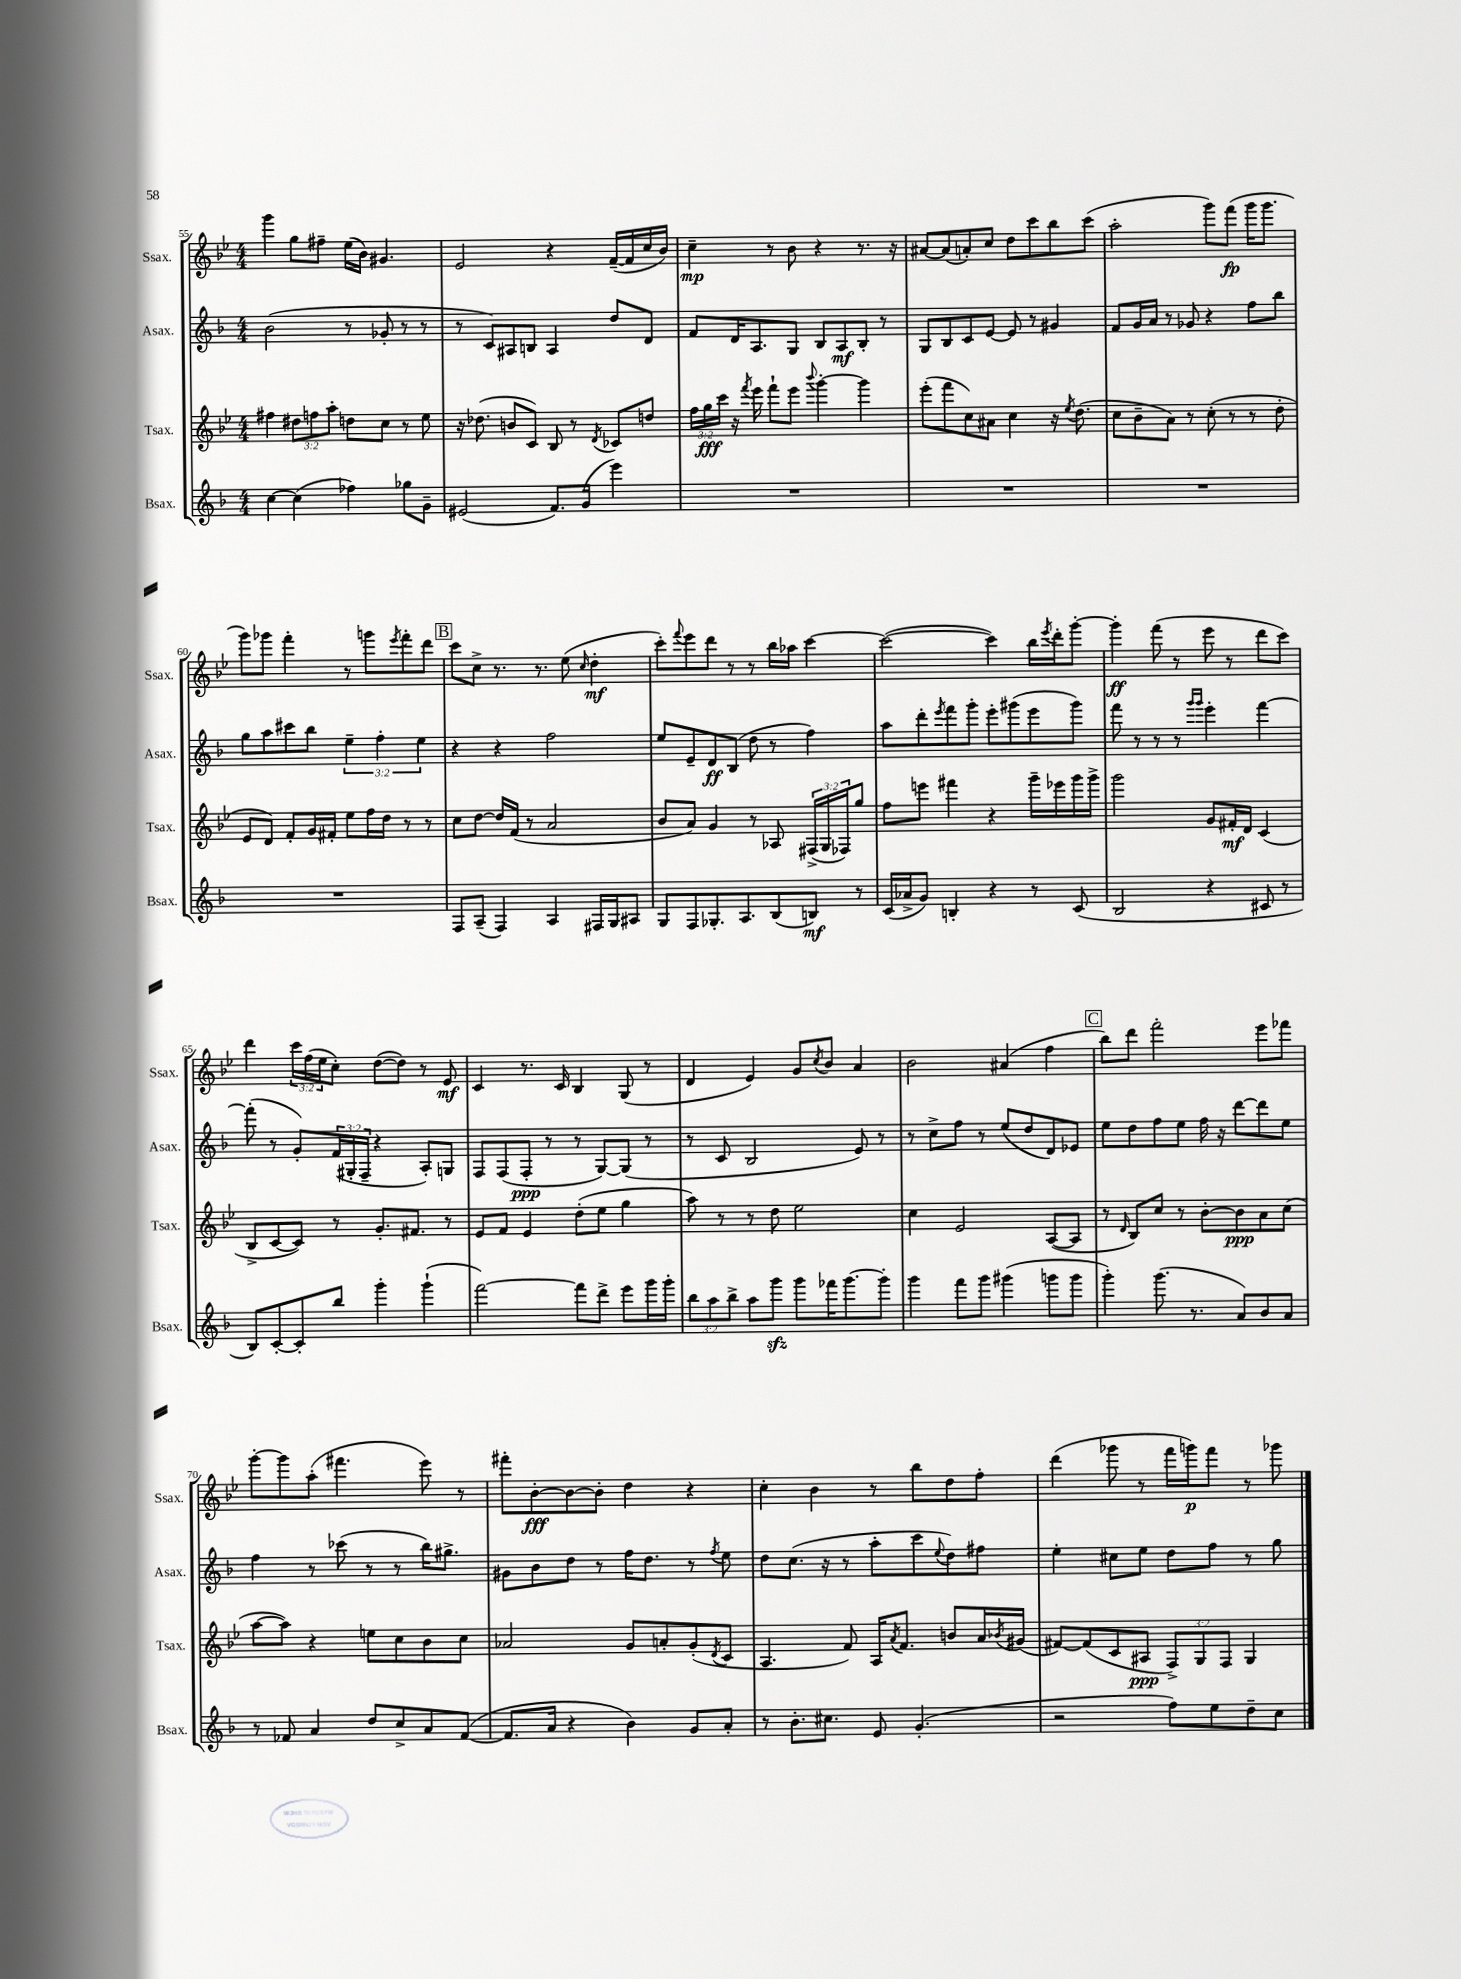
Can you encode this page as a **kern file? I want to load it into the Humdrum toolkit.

**kern	**kern	**kern	**kern
*staff4	*staff3	*staff2	*staff1
*clefG2	*clefG2	*clefG2	*clefG2
*k[b-]	*k[b-e-]	*k[b-]	*k[b-e-]
*M4/4	*M4/4	*M4/4	*M4/4
[4cc	4ff#	(2b-	4ggg
(4cc]	12dd#	.	8gg
.	12ff	.	.
.	.	.	8ff#~
.	12aa'	.	.
4ff-)	8dd	8r	(16ee-
.	.	.	16b-)
.	8cc	8g-'	4.g#
8gg-	8r	8r	.
8g~	8ee-	8r	.
=	=	=	=
(2e#	16r	8r	2e-
.	(8.dd-	.	.
.	.	8c)	.
.	8b	8A#	.
.	8c)	8B	.
8.f)	8B-	4A#	4r
.	8r	.	.
(16g	.	.	.
.	8qd	.	.
4eee)	8c-	8dd	([16f~
.	.	.	16f]
.	8dd	8d	16cc
.	.	.	16b-)
=	=	=	=
1r	24ff	8f	4cc~
.	24gg	.	.
.	24ccc	.	.
.	16r	16d	.
.	8qfff	.	.
.	16eee-	8.A	.
.	8fff`	.	8r
.	8eee-	8G	8b-
.	8qqbbb-	.	.
.	[4ggg'	8B-	4r
.	.	8A	.
.	4ggg]	8B-'	8.r
.	.	8r	.
.	.	.	16r
=	=	=	=
1r	(8eee-'	8G	[8a#
.	8fff	8B-	(8a#]
.	8cc)	8c	8a')
.	8a#	[8e	8cc
.	4cc	8e]	8dd
.	.	8r	8ccc
.	16r	4g#	8bb-
.	8qee-	.	.
.	(8.dd	.	.
.	.	.	(8ccc
=	=	=	=
1r	8cc	8f	2aa'
.	8b-~	16g	.
.	.	16a	.
.	8a)	8r	.
.	8r	8g-	.
.	(8cc'	4r	8ggg)
.	8r	.	(8fff
.	8r	8ff	16ggg
.	.	.	8.ggg
.	8dd'	8bb-	.
=	=	=	=
1r	8e-	8gg	8ggg)
.	8d)	8aa	8ggg-
.	8f'	8ccc#	4fff'
.	16g	8bb-	.
.	16f#'	.	.
.	8ee-	6ee~	8r
.	16ff	.	8ggg
.	.	6ff'	.
.	16dd	.	.
.	.	.	8qeee-
.	8r	.	8fff'
.	.	6ee	.
.	8r	.	8ddd
=	=	=	=
8F	8cc	4r	8ccc
(8A~	[8dd	.	8cc^
4F)	16dd]	4r	8.r
.	(16f	.	.
.	8r	.	.
.	.	.	8.r
4A	2a	2ff	.
.	.	.	(8ee-
.	.	.	16qqcc
16F#	.	.	4dd'
16G	.	.	.
8A#	.	.	.
=	=	=	=
8G	8b-	8ee	8ccc')
.	.	.	8qqfff
8F	8a)	8e~	8eee-
8.G-'	4g	8d	8ddd
.	.	(8B-	8r
8.A	.	.	.
.	8r	8dd	8r
(8B-	8A-	8r	16bb-
.	.	.	16aa-
8B)	(24F#^	4ff)	[4ccc
.	24G	.	.
.	24F-)	.	.
8r	8gg	.	.
=	=	=	=
(16c	8ff	8aa	(2ccc_
16a-^	.	.	.
8g)	8eee	8ddd'	.
.	.	8qeee	.
4B'	4fff#	8fff	.
.	.	8ggg'	.
4r	4r	8eee'	4ccc])
.	.	(8ggg#	.
8r	16ggg~	8eee	16bb-
.	.	.	8qeee-
.	16eee-	.	16ddd'
(8c	16ggg	8ggg#)	[8ggg'
.	16ggg^	.	.
=	=	=	=
2B-	2ggg	8fff	4ggg']
.	.	8r	.
.	.	8r	(8fff
.	.	8r	8r
.	.	16qqggg	.
.	.	16qqggg	.
4r	8g	4eee'	8eee-
.	16f#'	.	8r
.	16d	.	.
8c#	(4c	[4fff	8ddd
8r	.	.	8ccc)
=	=	=	=
8B-)	8B-^	(8fff']	4ddd
[8c'	[8c	8r	.
8c']	8c])	8g')	24ccc
.	.	.	(24ff
.	.	.	24ee-
8bb-	8r	(24f	8cc')
.	.	24G#'	.
.	.	24F~	.
4ggg'	8.g'	4r	([8dd
.	.	.	8dd])
.	8.f#	.	.
(4ggg`	.	8A')	8r
.	8r	8G	8e-
=	=	=	=
[2fff)	8e-	8F	4c
.	8f	(8F	.
.	4e-	8F'	8.r
.	.	8r	.
.	.	.	16c
8fff]	(8dd'	8r	4B-
8ddd^	8ee-	[8G)	.
8eee	4gg	(8G]	(8G
16ggg	.	8r	8r
16ggg'	.	.	.
=	=	=	=
12bb-	8aa)	8r	4d
12aa	.	.	.
.	8r	8c	.
12bb-^	.	.	.
8aa	8r	2B-	4e-)
8ggg	8dd	.	.
8ggg	2ee-	.	8g
.	.	.	8qcc
16fff-	.	.	8b-
[8.ggg	.	.	.
.	.	8e)	4a
8ggg']	.	8r	.
=	=	=	=
4ggg	4cc	8r	2b-
.	.	8cc^	.
8fff	2e-	8ff	.
8ggg	.	8r	.
(4ggg#	.	(8ee	(4a#
.	.	8dd	.
8ggg	([8A	8d)	4ff
8ggg	8A]	8e-	.
=	=	=	=
4ggg')	8r	8ee	8bb-)
.	16qqd	.	.
.	8B-)	8dd	8ddd
(8.ggg	8cc	8ff	2fff'
.	8r	8ee	.
8.r	.	.	.
.	[8b-'	16ff	.
.	.	16r	.
8a)	8b-]	[8ddd	.
8b-	8a	8ddd]	8eee-
8a	(8cc	8ee	8fff-
=	=	=	=
8r	[8aa	4ff	[8ggg'
8f-	8aa])	.	8ggg]
4a	4r	8r	(8aa'
.	.	(8ccc-	4.fff#
8dd	8ee	8r	.
8cc^	8cc	8r	.
8a	8b-	16bb-)	8eee-)
.	.	8.gg#^	.
([8f-	8cc	.	8r
=	=	=	=
8.f-]	2a-	8g#	8fff#'
.	.	8b-	[8b-'
16a	.	.	.
4r	.	8dd	8b-_
.	.	8r	8b-']
4b-)	8g	16ff	4dd
.	.	8.dd	.
.	8a'	.	.
8g	(8g'	8r	4r
.	8qd	8qff	.
8a'	8c	8ee	.
=	=	=	=
8r	4.A	8dd	4cc'
8.b-'	.	(8.cc	.
.	.	.	4b-
8.cc#	.	16r	.
.	8f)	8r	.
8e	16A	8aa'	8r
.	8qa	.	.
.	8.f	.	.
(4.g'	.	8ccc	8bb-
.	.	8qqee	.
.	8b	8dd)	8dd
.	16a	8ff#	8ff'
.	8qb-	.	.
.	(16g#	.	.
=	=	=	=
2r	[8f#)	4ee'	(4ddd
.	(8f#]	.	.
.	8c	8cc#	8ggg-
.	8A#	8ee	8r
8ff)	12F^)	8dd	16fff
.	.	.	16ggg)
.	12G	.	.
8ee	.	8ff	8fff
.	12F	.	.
8dd~	4G	8r	8r
8cc	.	8gg	8ggg-
==	==	==	==
*-	*-	*-	*-
